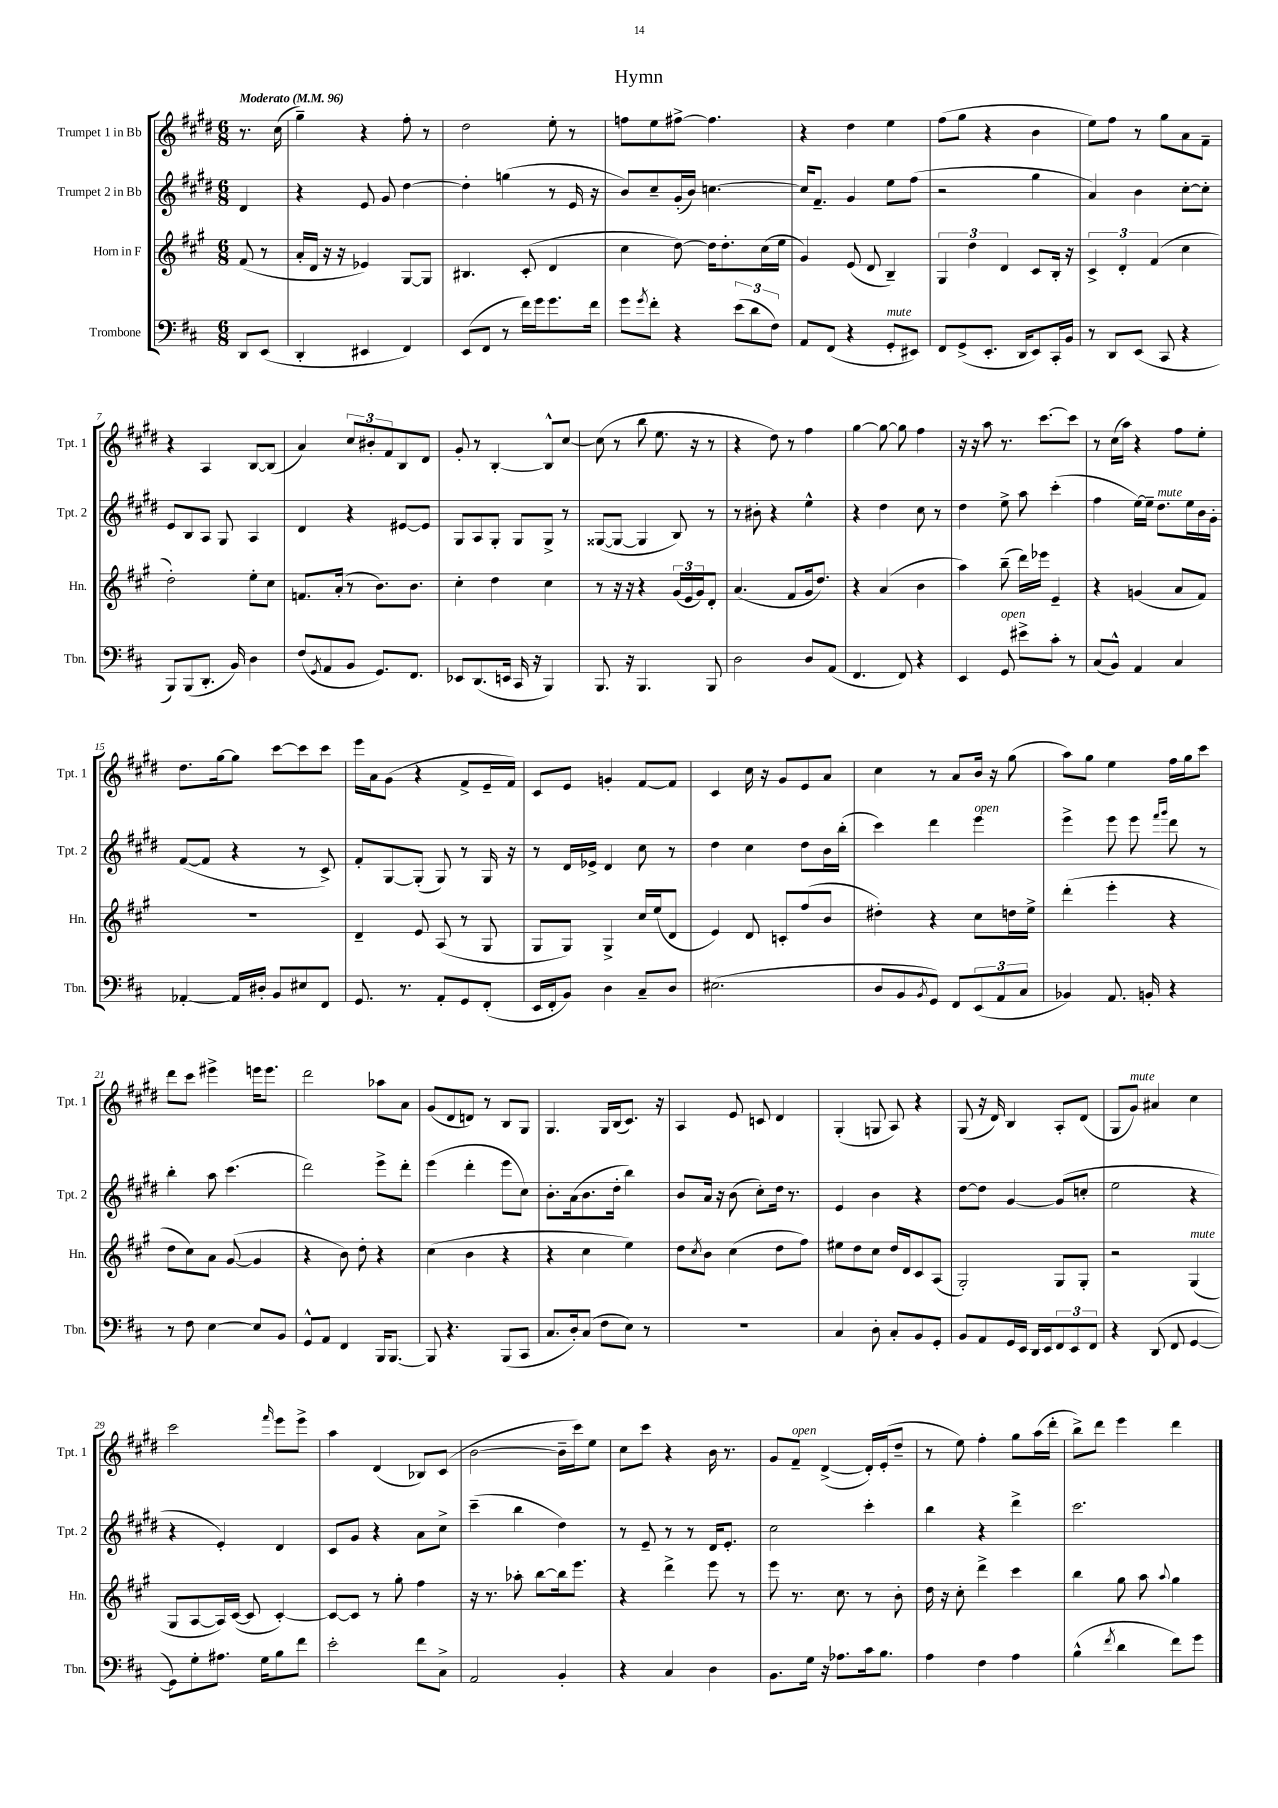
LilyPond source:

\header { title = "Hymn" }
<<
\new StaffGroup <<
\new Staff = "s0" \with { instrumentName = "Trumpet 1 in Bb" shortInstrumentName = "Tpt. 1" } {
    \clef treble \key e \major \numericTimeSignature \time 6/8 \partial 4 \tempo "Moderato" 4 = 96
    r8. cis''16( |
    gis''4--) r4 fis''8-. r8 |
    dis''2 e''8-. r8 |
    f''8 e''8 fis''8~-> fis''4. |
    r4 dis''4 e''4 |
    fis''8( gis''8 r4 b'4 |
    e''8) fis''8 r8 gis''8 a'8 fis'8-- |
    r4 a4 b8~ b8( |
    a'4) \tuplet 3/2 { cis''8 bis'8-. fis'8 } b8 dis'8 |
    gis'8-. r8 b4~-. b8-^ cis''8~ |
    cis''8( r8 b''8 e''8. r16 r8 |
    r4 dis''8) r8 fis''4 |
    gis''4~ gis''8~ gis''8 fis''4 |
    r16 r16 a''8 r8. cis'''8.~ cis'''8 |
    r8 cis''16( a''16) r4 fis''8 e''8-. |
    dis''8. gis''16~ gis''8 cis'''8~ cis'''8 cis'''8 |
    e'''16 a'16 gis'8( r4 fis'8-> e'16-- fis'16) |
    cis'8 e'8 g'4-. fis'8~ fis'8 |
    cis'4 cis''16 r16 gis'8 e'8 a'8 |
    cis''4 r8 a'8 b'16 r16 gis''8( |
    a''8) gis''8 e''4 fis''16 gis''16 cis'''8 |
    dis'''8 cis'''8 eis'''4-> e'''16 e'''8. |
    dis'''2 aes''8 a'8 |
    gis'8( dis'8 d'8) r8 b8 gis8 |
    gis4. gis16 b16( cis'8.) r16 |
    a4 e'8 c'8 dis'4 |
    gis4-.( g8 a8) r4 |
    gis8( r16 dis'16) b4 a8-. dis'8( |
    gis8 gis'8^\markup { \italic "mute" }) ais'4 cis''4 |
    cis'''2 \grace { fis'''16 } e'''8 e'''8-> |
    a''4 dis'4( bes8) cis'8( |
    b'2~ b'16-- cis'''16) e''8 |
    cis''8 cis'''8 r4 b'16 r8. |
    gis'8 fis'8--^\markup { \italic "open" } dis'4~->( dis'16-.) e'16-.( dis''8-- |
    r8 e''8) fis''4-. gis''8 a''16( dis'''16-. |
    b''8->) dis'''8 e'''4 dis'''4 \bar "|." |
}
\new Staff = "s1" \with { instrumentName = "Trumpet 2 in Bb" shortInstrumentName = "Tpt. 2" } {
    \clef treble \key e \major \numericTimeSignature \time 6/8 \partial 4
    dis'4 |
    r4 e'8 gis'8 dis''4~ |
    dis''4-. g''4( r8 e'16 r16 |
    b'8) cis''8-- gis'16-.( b'16) c''4.~ |
    c''16 fis'8.-- gis'4 e''8 fis''8( |
    r2 gis''4 |
    a'4) b'4 cis''8~-. cis''8-. |
    e'8 b8 a8 gis8 a4 |
    dis'4 r4 eis'8~ eis'8 |
    gis8 a8 gis8-. gis8 gis8-> r8 |
    gisis8~( gisis8~ gisis4 b8) r8 |
    r8 bis'8-. r4 e''4-^ |
    r4 dis''4 cis''8 r8 |
    dis''4 e''8-> a''8 cis'''4-.( |
    fis''4 e''16~) e''16-- dis''8.^\markup { \italic "mute" } e''16 b'16 gis'16-. |
    fis'8~( fis'8 r4 r8 cis'8->) |
    fis'8-. gis8~ gis8-.( gis8) r8 gis16 r16 |
    r8 dis'16 ees'16-> dis'4 cis''8 r8 |
    dis''4 cis''4 dis''8 b'16 b''16-.( |
    cis'''4) dis'''4 e'''4^\markup { \italic "open" } |
    e'''4-> e'''8 e'''8 \grace { fis'''16 gis'''16 } dis'''8 r8 |
    b''4-. a''8 cis'''4.( |
    dis'''2) e'''8-> dis'''8-. |
    e'''4( dis'''4-. e'''8 cis''8) |
    b'8.-. a'16( b'8. dis''16-. b''4) |
    b'8 a'16 r16 b'8( cis''8-.) dis''16 r8. |
    e'4 b'4 r4 |
    dis''8~ dis''8 gis'4~ gis'8( c''8-. |
    e''2 r4 |
    r4 e'4-.) dis'4 |
    cis'8 gis'8 r4 a'8 cis''8-> |
    cis'''4--( b''4 dis''4) |
    r8 e'8-- r8 r8 dis'16 e'8.-. |
    cis''2 cis'''4-. |
    b''4 r4 dis'''4-> |
    cis'''2. \bar "|." |
}
\new Staff = "s2" \with { instrumentName = "Horn in F" shortInstrumentName = "Hn." } {
    \clef treble \key a \major \numericTimeSignature \time 6/8 \partial 4
    fis'8( r8 |
    a'16-. d'16 r16 r16 ees'4) gis8~ gis8 |
    bis4. cis'8-.( d'4 |
    cis''4 d''8~) d''16 d''8.-. cis''16( e''16 |
    gis'4) e'8( d'8 b4--) |
    \tuplet 3/2 { gis4 d''4 d'4 } cis'8 b16-. r16 |
    \tuplet 3/2 { cis'4-> d'4-. fis'4( } cis''4 |
    d''2-.) e''8-. cis''8 |
    f'8. a'16-.( r8 b'8.) b'8. |
    cis''4-. d''4 cis''4 |
    r8 r16 r16 r4 \tuplet 3/2 { gis'16( e'16 gis'16) } d'8-. |
    a'4.( fis'8 gis'16 d''8.) |
    r4 a'4( b'4 |
    a''4) b''8--( d'''16) ees'''16 e'4-- |
    r4 g'4( a'8 fis'8) |
    R2. |
    d'4-- e'8 a8( r8 gis8 |
    gis8 gis8) gis4-> cis''16 e''16( d'8 |
    e'4) d'8 c'8-. fis''8( b'8 |
    dis''4-.) r4 cis''8 d''16 e''16-> |
    d'''4-.( e'''4-. r4 |
    d''8 cis''8) a'8 gis'8~( gis'4 |
    r4 b'8) d''8-. r4 |
    cis''4( b'4 r4 |
    r4 cis''4 e''4) |
    d''8 \acciaccatura { cis''8 } b'8 cis''4( d''8 fis''8) |
    eis''8 d''8 cis''8 d''16 d'16 cis'8 a8( |
    gis2-.) gis8 gis8-. |
    r2 gis4^\markup { \italic "mute" }( |
    gis8 a8~ a16) cis'16~( cis'8 cis'4~-.) |
    cis'8~ cis'8 r8 gis''8-. fis''4 |
    r16 r8. aes''8-. b''8~ b''16 e'''8. |
    r4 d'''4-> e'''8 r8 |
    e'''8 r8. cis''8. r8 b'8-. |
    d''16 r16 cis''8-. d'''4-> cis'''4 |
    b''4 gis''8 a''8 \appoggiatura { a''8 } gis''4 \bar "|." |
}
\new Staff = "s3" \with { instrumentName = "Trombone" shortInstrumentName = "Tbn." } {
    \clef bass \key d \major \numericTimeSignature \time 6/8 \partial 4
    d,8 e,8( |
    d,4-. eis,4 fis,4) |
    e,8( fis,8 r8 fis'16) g'16 g'8. fis'16 |
    g'8 \acciaccatura { g'8 } fis'8-. r4 \tuplet 3/2 { e'8( d'8 fis8) } |
    a,8 fis,8( r4 g,8-.^\markup { \italic "mute" } eis,8) |
    fis,8 g,8->( e,8.-. d,16 e,8) cis,16-. b,16 |
    r8 d,8 e,8( cis,8 r4 |
    b,,8) b,,8( d,8.-. b,16) d4 |
    fis8( \acciaccatura { g,8 } a,8 b,8 g,8.) fis,8. |
    ees,8 d,8.( e,16 cis,16 r16 b,,4) |
    b,,8. r16 b,,4. b,,8 |
    d2 d8 a,8( |
    fis,4. fis,8) r4 |
    e,4 g,8^\markup { \italic "open" } eis'8-> cis'8-. r8 |
    cis8( b,8-^) a,4 cis4 |
    aes,4~-. aes,16 dis16-. b,8 eis8 fis,8 |
    g,8. r8. a,8-. g,8 fis,8-.( |
    e,16 fis,16-. b,8) d4 cis8-- d8 |
    eis2.( |
    d8 b,8 \acciaccatura { b,8 } g,8) fis,8 \tuplet 3/2 { e,8( a,8 cis8 } |
    bes,4) a,8. b,16-. r4 |
    r8 fis8 e4~ e8 b,8 |
    g,8-^ a,8 fis,4 b,,16 b,,8.~ |
    b,,8 r4. b,,8( cis,8 |
    cis8. d16-.) cis8( fis8 e8) r8 |
    R2. |
    cis4 d8-. cis8-. b,8 g,8-. |
    b,8 a,8 g,16 e,16 d,16 e,16 \tuplet 3/2 { fis,8 e,8 fis,8 } |
    r4 d,8( fis,8 g,4~ |
    g,8) g8-. ais8. g16 b8 fis'8 |
    e'2-. fis'8 cis8-> |
    a,2 b,4-. |
    r4 cis4 d4 |
    b,8. g16 r16 aes8. cis'16 b8. |
    a4 fis4 a4 |
    b4-^( \acciaccatura { fis'8 } d'4 fis'8) g'8 \bar "|." |
}
>>
>>
